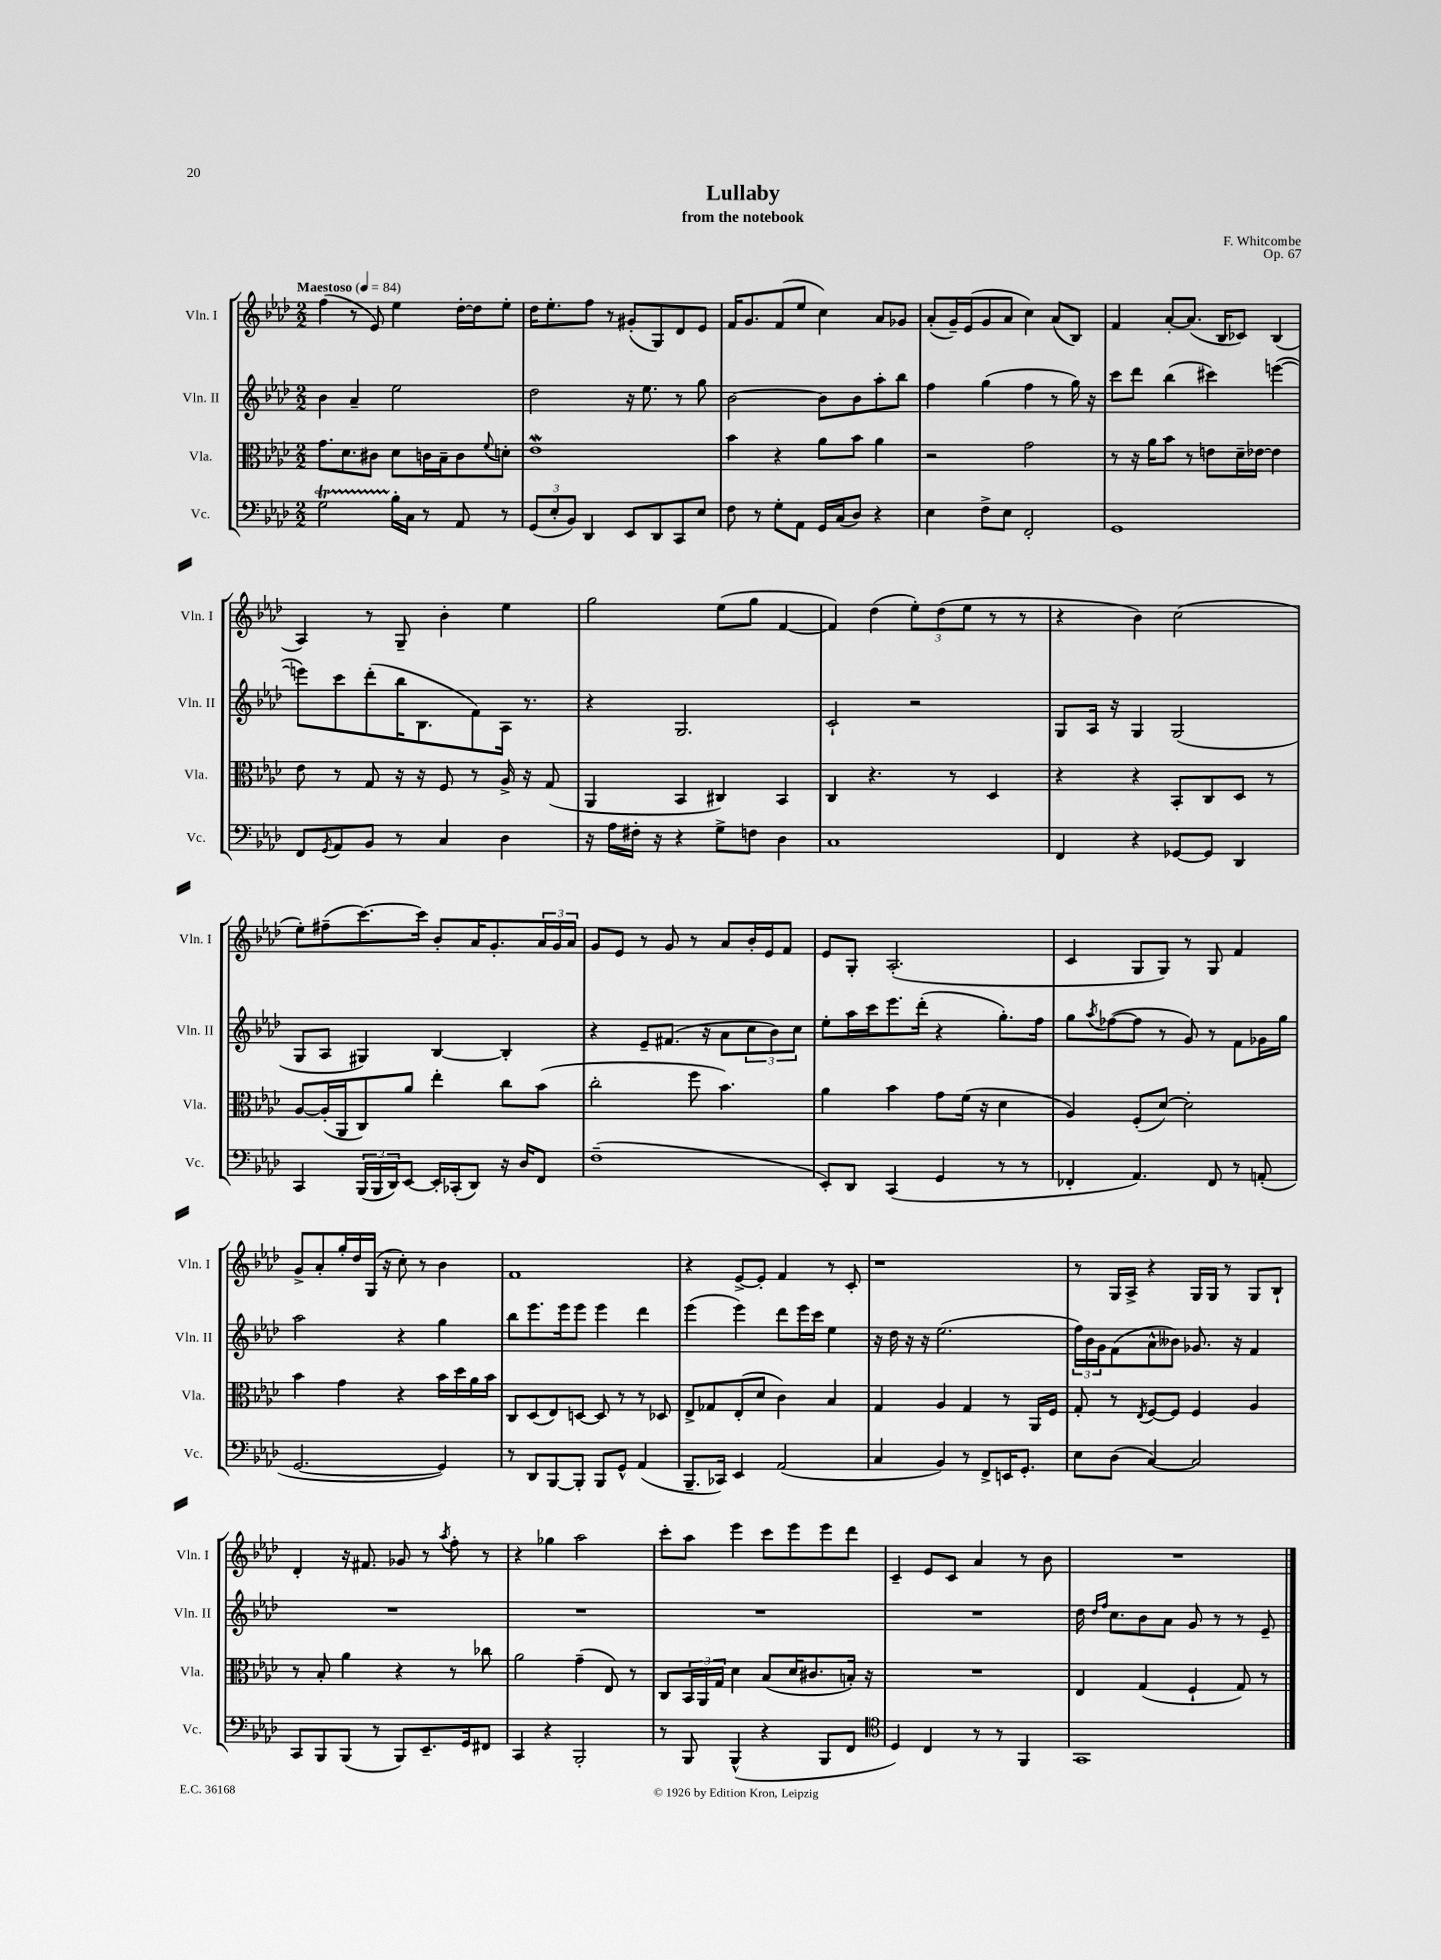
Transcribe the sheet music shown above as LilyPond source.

\header { title = "Lullaby" composer = "F. Whitcombe" subtitle = "from the notebook" opus = "Op. 67" }
<<
\new StaffGroup <<
\new Staff = "s0" \with { instrumentName = "Vln. I" shortInstrumentName = "Vln. I" } {
    \clef treble \key aes \major \numericTimeSignature \time 2/2 \tempo "Maestoso" 4 = 84
    f''4( r8 ees'8) ees''4 des''16~-. des''16 ees''8-. |
    des''16 ees''8.-. f''8 r8 gis'8-.( g8) des'8 ees'8 |
    f'16 g'8. f'8( ees''8 c''4) aes'8 ges'8 |
    aes'8-.( g'16--) ees'16( g'8 aes'8 c''4) aes'8( bes8) |
    f'4 aes'8~-. aes'8.( bes16 ces'8) bes4( |
    aes4) r8 g8-- bes'4-. ees''4 |
    g''2 ees''8( g''8 f'4~ |
    f'4) des''4( \tuplet 3/2 { ees''8-.) des''8( ees''8 } r8 r8 |
    r4 bes'4) c''2( |
    ees''8-.) fis''8--( c'''8.~) c'''16 bes'8-. aes'16 g'8.-. \tuplet 3/2 { aes'16 g'16 aes'16 } |
    g'8 ees'8 r8 g'8 r8 aes'8 bes'16-. ees'16 f'8 |
    ees'8 g8-. aes2.-.( |
    c'4 g8 g8) r8 g8 f'4 |
    g'8-> aes'8-. g''16-. des''16 g16( r16 c''8-.) r8 bes'4 |
    f'1 |
    r4 ees'8~-> ees'8-. f'4 r8 c'8-. |
    r1 |
    r8 g16 aes16-> r4 g16 g16 r8 g8 bes8-! |
    des'4-. r16 fis'8. ges'8 r8 \acciaccatura { aes''8 } f''8-. r8 |
    r4 ges''4 aes''2 |
    c'''8-. aes''8 ees'''4 c'''8 ees'''8 ees'''8 des'''8 |
    c'4-- ees'8 c'8 aes'4 r8 bes'8 |
    R1 \bar "|." |
}
\new Staff = "s1" \with { instrumentName = "Vln. II" shortInstrumentName = "Vln. II" } {
    \clef treble \key aes \major \numericTimeSignature \time 2/2
    bes'4 aes'4-- ees''2 |
    des''2 r16 ees''8. r8 g''8 |
    bes'2~ bes'8 bes'8 aes''8-. bes''8 |
    f''4 g''4( f''4 r8 g''16) r16 |
    c'''8 des'''8 bes''4( cis'''4) e'''4~( |
    e'''8) c'''8 des'''8-.( bes''16 bes8. f'8) aes16 r8. |
    r4 g2. |
    c'2-! r2 |
    g8 aes16 r16 g4 g2( |
    g8 aes8 gis4) bes4~ bes4-. |
    r4 ees'8-- fis'8.( r16 aes'8 \tuplet 3/2 { c''8 bes'8) c''8 } |
    ees''8-. aes''16 c'''16 ees'''8. des'''16-.( r4 g''8.-.) f''16 |
    g''8 \acciaccatura { aes''8 } fes''8~( fes''8 r8 g'8) r8 f'8 ges'16 g''16 |
    aes''2 r4 g''4 |
    bes''8 ees'''8. ees'''16 ees'''8 ees'''4 des'''4 |
    ees'''4( ees'''4) des'''8 ees'''16 c'''16 ees''4 |
    r16 des''16 r16 r16 ees''2.( |
    \tuplet 3/2 { f''16) bes'16 g'16 } f'8( aes'8-^ beses'8) ges'8. r16 f'4 |
    R1 |
    R1 |
    R1 |
    R1 |
    des''16 \grace { des''16 f''16 } c''8. bes'8 aes'8 g'8 r8 r8 ees'8-- \bar "|." |
}
\new Staff = "s2" \with { instrumentName = "Vla." shortInstrumentName = "Vla." } {
    \clef alto \key aes \major \numericTimeSignature \time 2/2
    g'8. des'8. cis'8 des'8 c'16 bes16-- c'8 \appoggiatura { f'8 } d'8-. |
    ees'1\mordent |
    bes'4 r4 aes'8 bes'8 aes'4 |
    r2 g'2 |
    r8 r16 aes'16 bes'8 r8 e'8 des'16-- ees'16~ ees'4 |
    ees'8 r8 g8 r16 r16 f8 r8 aes16-> r16 g8( |
    aes,4 bes,4 cis4) bes,4 |
    c4 r4. r8 des4 |
    r4 r4 bes,8-. c8 des8 r8 |
    aes8~ aes16-.( aes,16 c8) aes'8 ees''4-. c''8 bes'8( |
    c''2-. f''8 bes'4.) |
    aes'4 bes'4 g'8 f'16( r16 des'4 |
    aes4) f8-.( des'8~) des'2-. |
    bes'4 g'4 r4 bes'16 des''16 aes'16 bes'16 |
    c8 des8( ees8) d8~ d8 r8 r8 des8 |
    ees8-> ges8 ees8-.( des'8 c'4) bes4 |
    g4 aes4 g4 r8 aes,16 f16 |
    g8-. r8 \acciaccatura { ees8 } f8~ f8 f4 aes4 |
    r8 bes8-. aes'4 r4 r8 ces''8 |
    aes'2 g'4--( ees8) r8 |
    c8 \tuplet 3/2 { bes,16 aes,16 g16 } des'4 bes8( des'16 cis'8. b16-.) r16 |
    R1 |
    ees4 g4( f4-! g8) r8 \bar "|." |
}
\new Staff = "s3" \with { instrumentName = "Vc." shortInstrumentName = "Vc." } {
    \clef bass \key aes \major \numericTimeSignature \time 2/2
    g2\startTrillSpan bes16-.\stopTrillSpan c16 r8 aes,8 r8 |
    \tuplet 3/2 { g,8( ees8-. bes,8) } des,4 ees,8 des,8 c,8 ees8 |
    f8 r8 g8-. aes,8 g,16 c16( des8) r4 |
    ees4 f8-> ees8 f,2-. |
    g,1 |
    f,8 \acciaccatura { g,8 } aes,8 bes,8 r8 c4 des4 |
    r16 aes16 fis16-. r16 r4 g8-> f8 des4 |
    c1 |
    f,4 r4 ges,8~ ges,8 des,4 |
    c,4 \tuplet 3/2 { bes,,16( bes,,16 des,16) } ees,8~ ees,16-. ces,16-.( des,8) r16 des16 f,8 |
    f1--( |
    ees,8-.) des,8 c,4( g,4 r8 r8 |
    fes,4-. aes,4.) fes,8 r8 a,8-.( |
    g,2.~ g,4) |
    r8 des,8 bes,,8~ bes,,8-. bes,,8 g,8-^ aes,4( |
    bes,,8.-- ces,16) ees,4 aes,2( |
    c4 bes,4) r8 f,8-> e,16 g,8.-. |
    ees8 des8( c4~) c2 |
    c,8 bes,,8 bes,,8( r8 bes,,8) ees,8.-- g,16 fis,8 |
    c,4 r4 bes,,2-. |
    r8 bes,,8 bes,,4-^( r4 bes,,8 f,8 |
    \clef tenor des4) c4 r8 r8 f,4 |
    g,1 \bar "|." |
}
>>
>>
\layout { \context { \Score \remove "Bar_number_engraver" } }
